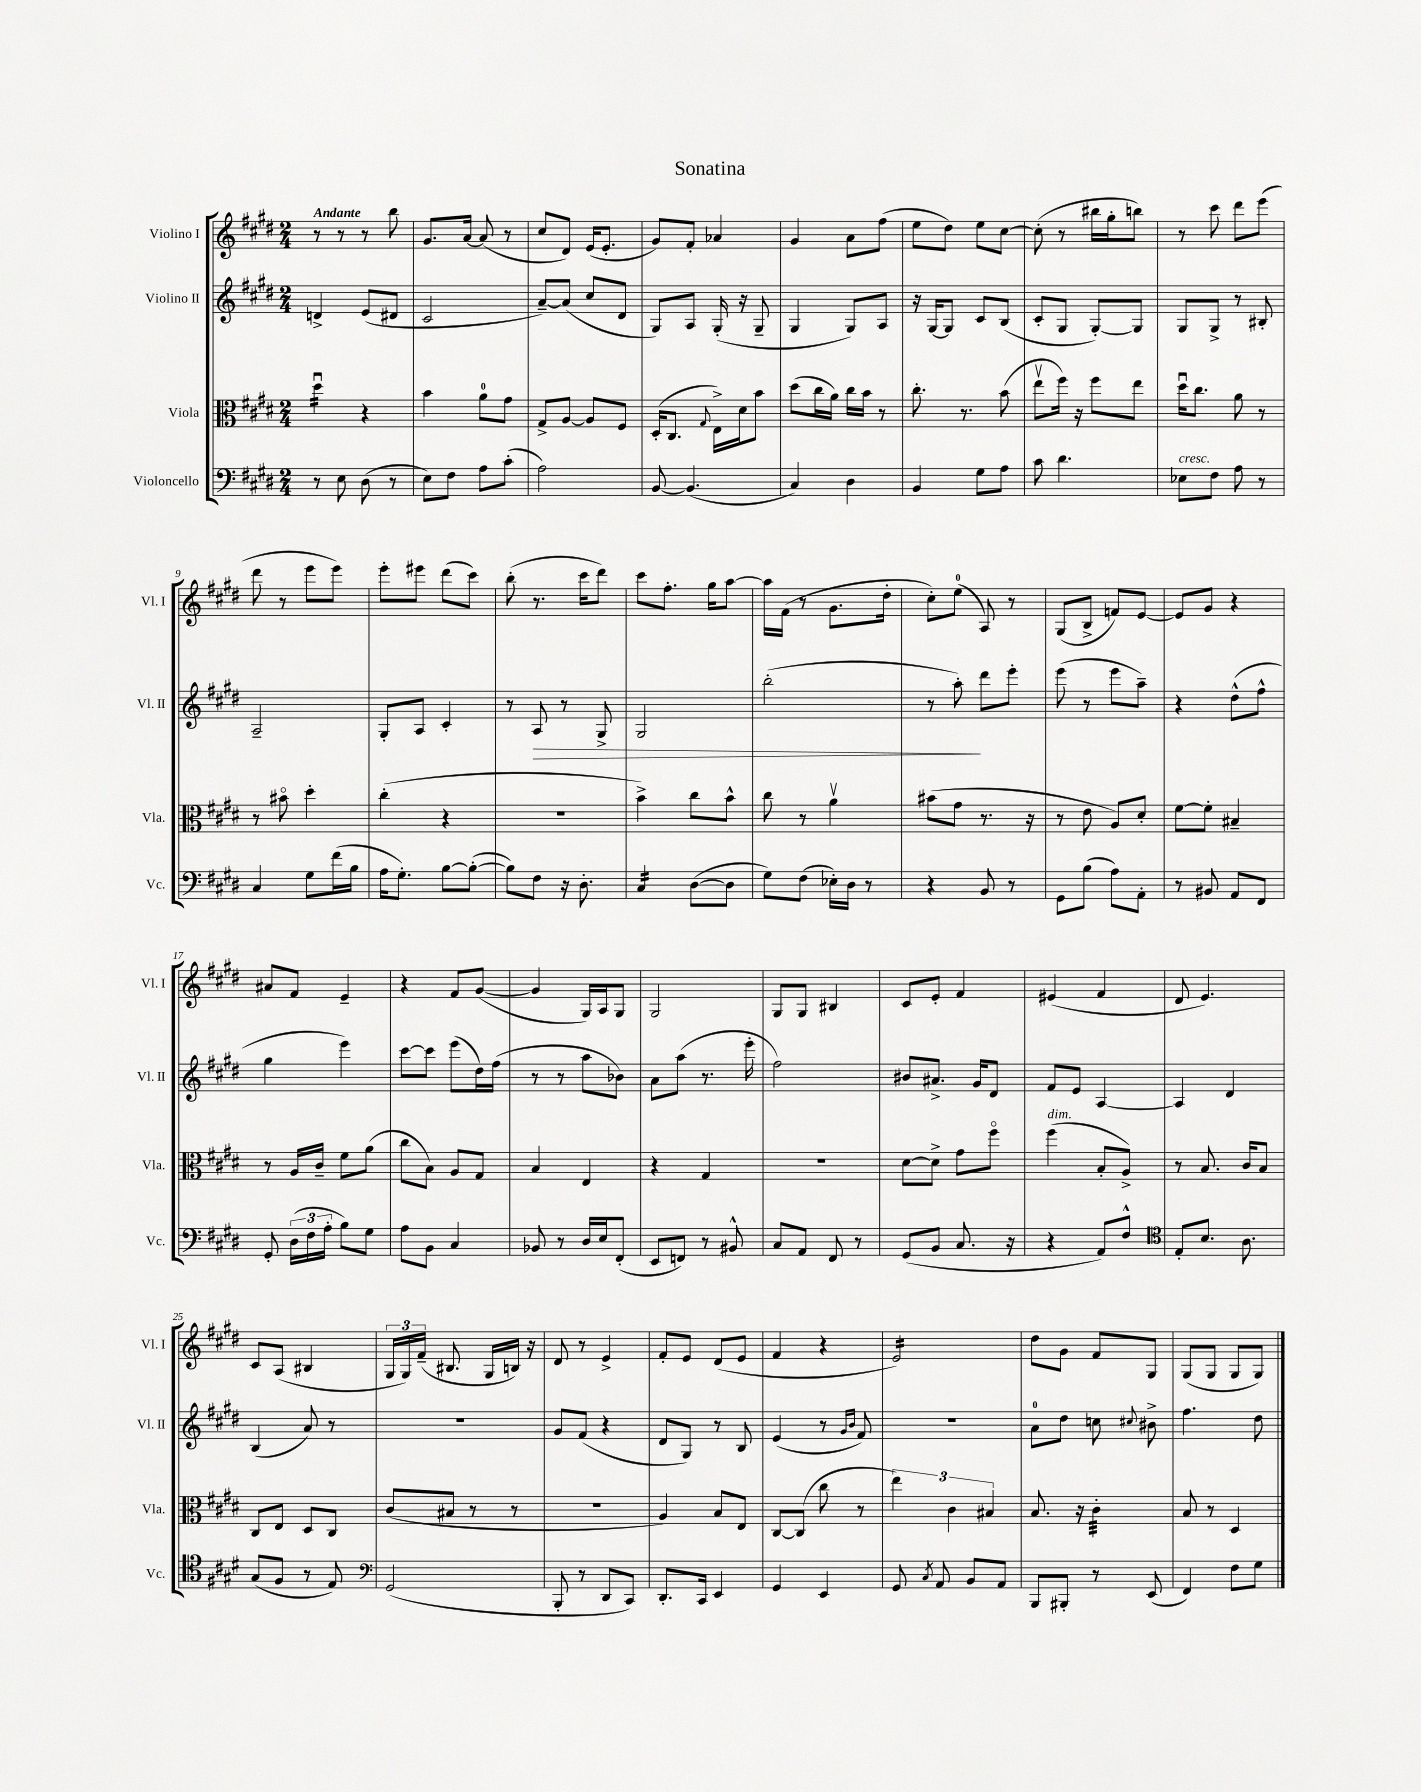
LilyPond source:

\header { title = "Sonatina" }
<<
\new StaffGroup <<
\new Staff = "s0" \with { instrumentName = "Violino I" shortInstrumentName = "Vl. I" } {
    \clef treble \key e \major \numericTimeSignature \time 2/4 \tempo "Andante"
    \autoBeamOff r8 r8 r8 b''8 |
    gis'8.[ a'16]~ a'8( r8 |
    cis''8[ dis'8]) e'16[( e'8.]-. |
    gis'8[) fis'8]-. aes'4 |
    gis'4 a'8[ fis''8]( |
    e''8[ dis''8]) e''8[ cis''8]~ |
    cis''8-.( r8 bis''16[ gis''16-. b''8]) |
    r8 cis'''8 dis'''8[ e'''8]( |
    dis'''8 r8 e'''8[ e'''8]) |
    e'''8[-. eis'''8] dis'''8[( cis'''8]) |
    b''8-.( r8. cis'''16[ dis'''8]) |
    cis'''8[ fis''8.]-. gis''16[ a''8]~ |
    a''16[ fis'16]( r8 gis'8.[ dis''16]-. |
    cis''8[-.) e''8]-0( a8) r8 |
    gis8[( b8]-> f'8[) e'8]~ |
    e'8[ gis'8] r4 |
    ais'8[ fis'8] e'4-- |
    r4 fis'8[ gis'8]~( |
    gis'4 gis16[) a16 gis8] |
    gis2 |
    gis8[ gis8] bis4 |
    cis'8[ e'8]-. fis'4 |
    eis'4( fis'4 |
    dis'8 e'4.) |
    cis'8[ a8]( bis4 |
    \tuplet 3/2 { gis16[ gis16) fis'16]--( } bis8. gis16[ b16]) r16 |
    dis'8 r8 e'4-> |
    fis'8[-. e'8] dis'8[( e'8] |
    fis'4 r4 |
    e'2:16) |
    dis''8[ gis'8] fis'8[ gis8] |
    gis8[( gis8] gis8[ gis8]) \bar "|." |
}
\new Staff = "s1" \with { instrumentName = "Violino II" shortInstrumentName = "Vl. II" } {
    \clef treble \key e \major \numericTimeSignature \time 2/4
    \autoBeamOff d'4-> e'8[( dis'8] |
    cis'2 |
    a'8[~--) a'8]( cis''8[ dis'8] |
    gis8[) a8] gis16-.( r16 gis8-- |
    gis4 gis8[) a8] |
    r16 gis16[~ gis8] cis'8[ b8]( |
    cis'8[-. gis8] gis8[~-.) gis8] |
    gis8[ gis8]-> r8 bis8-. |
    a2-- |
    gis8[-. a8] cis'4-. |
    r8 a8\> r8 gis8-> |
    gis2 |
    b''2-.( |
    r8 a''8-.\!) dis'''8[ e'''8]-. |
    e'''8( r8 e'''8[ a''8]--) |
    r4 dis''8[-^( fis''8]-^ |
    gis''4 e'''4) |
    cis'''8[~ cis'''8] e'''8[( dis''16) fis''16]( |
    r8 r8 a''8[ bes'8]) |
    a'8[ a''8]( r8. e'''16-. |
    fis''2) |
    bis'8[ ais'8.]-> gis'16[ dis'8] |
    fis'8[ e'8] a4~ |
    a4 dis'4 |
    b4( a'8) r8 |
    r2 |
    gis'8[ fis'8]( r4 |
    dis'8[ gis8]) r8 b8 |
    e'4( r8 \grace { gis'16[ b'16] } fis'8) |
    r2 |
    a'8[-0 dis''8] c''8 \appoggiatura { cis''8 } bis'8-> |
    fis''4. dis''8 \bar "|." |
}
\new Staff = "s2" \with { instrumentName = "Viola" shortInstrumentName = "Vla." } {
    \clef alto \key e \major \numericTimeSignature \time 2/4
    \autoBeamOff dis''4:16\downbow r4 |
    b'4 a'8[-0 gis'8] |
    gis8[-> a8]~ a8[ fis8] |
    dis16[-.( cis8.] \appoggiatura { gis8 } e16[->) dis'16 b'8] |
    dis''8[( cis''16 a'16]) cis''16[ b'16] r8 |
    cis''8.-. r8. b'8( |
    e''8[\upbow fis''16]) r16 fis''8[ e''8] |
    dis''16[\downbow cis''8.] a'8 r8 |
    r8 bis'8\flageolet dis''4-. |
    cis''4-.( r4 |
    R2 |
    b'4->) cis''8[ b'8]-^ |
    cis''8 r8 a'4\upbow |
    bis'8[( gis'8] r8. r16 |
    r8 e'8 a8[) dis'8]-. |
    fis'8[~ fis'8]-. bis4-- |
    r8 a16[ cis'16]-- fis'8[ a'8]( |
    cis''8[ b8]) a8[ gis8] |
    b4 e4 |
    r4 gis4 |
    R2 |
    dis'8[~ dis'8]-> gis'8[ fis''8]\flageolet |
    fis''4^\markup { \italic "dim." }( b8[-. a8]->) |
    r8 b8. cis'16[ b8] |
    cis8[ e8] dis8[ cis8] |
    cis'8[( bis8] r8 r8 |
    r2 |
    a4) b8[ e8] |
    cis8[~ cis8]( cis''8 r8 |
    \tuplet 3/2 { e''4) cis'4 bis4 } |
    b8. r16 cis'4:32-. |
    b8 r8 dis4 \bar "|." |
}
\new Staff = "s3" \with { instrumentName = "Violoncello" shortInstrumentName = "Vc." } {
    \clef bass \key e \major \numericTimeSignature \time 2/4
    \autoBeamOff r8 e8 dis8( r8 |
    e8[) fis8] a8[ cis'8]-.( |
    a2) |
    b,8~ b,4.( |
    cis4) dis4 |
    b,4 gis8[ a8] |
    cis'8 dis'4. |
    ees8[^\markup { \italic "cresc." } fis8] a8 r8 |
    cis4 gis8[ fis'16( b16] |
    a16[ gis8.]-.) b8[~ b8]~-.( |
    b8[) fis8] r16 dis8.-. |
    cis4:16 dis8[~( dis8] |
    gis8[) fis8]( ees16[-.) dis16] r8 |
    r4 b,8 r8 |
    gis,8[ b8]( a8[) a,8]-. |
    r8 bis,8 a,8[ fis,8] |
    gis,8-. \tuplet 3/2 { dis16[( fis16 a16]-. } b8[) gis8] |
    a8[ b,8] cis4 |
    bes,8 r8 dis16[ e16 fis,8]-.( |
    e,8[ f,8]) r8 bis,8-^ |
    cis8[ a,8] fis,8 r8 |
    gis,8[( b,8] cis8. r16 |
    r4 a,8[) fis8]-^ |
    \clef tenor e8[-. b8.] a8. |
    gis8[( fis8] r8 e8) |
    \clef bass gis,2( |
    b,,8-. r8 dis,8[ cis,8]) |
    dis,8.[-. cis,16] e,4 |
    gis,4 e,4 |
    gis,8 \acciaccatura { cis8 } a,8 b,8[ a,8] |
    b,,8[ bis,,8]-. r8 e,8( |
    fis,4) fis8[ gis8] \bar "|." |
}
>>
>>
